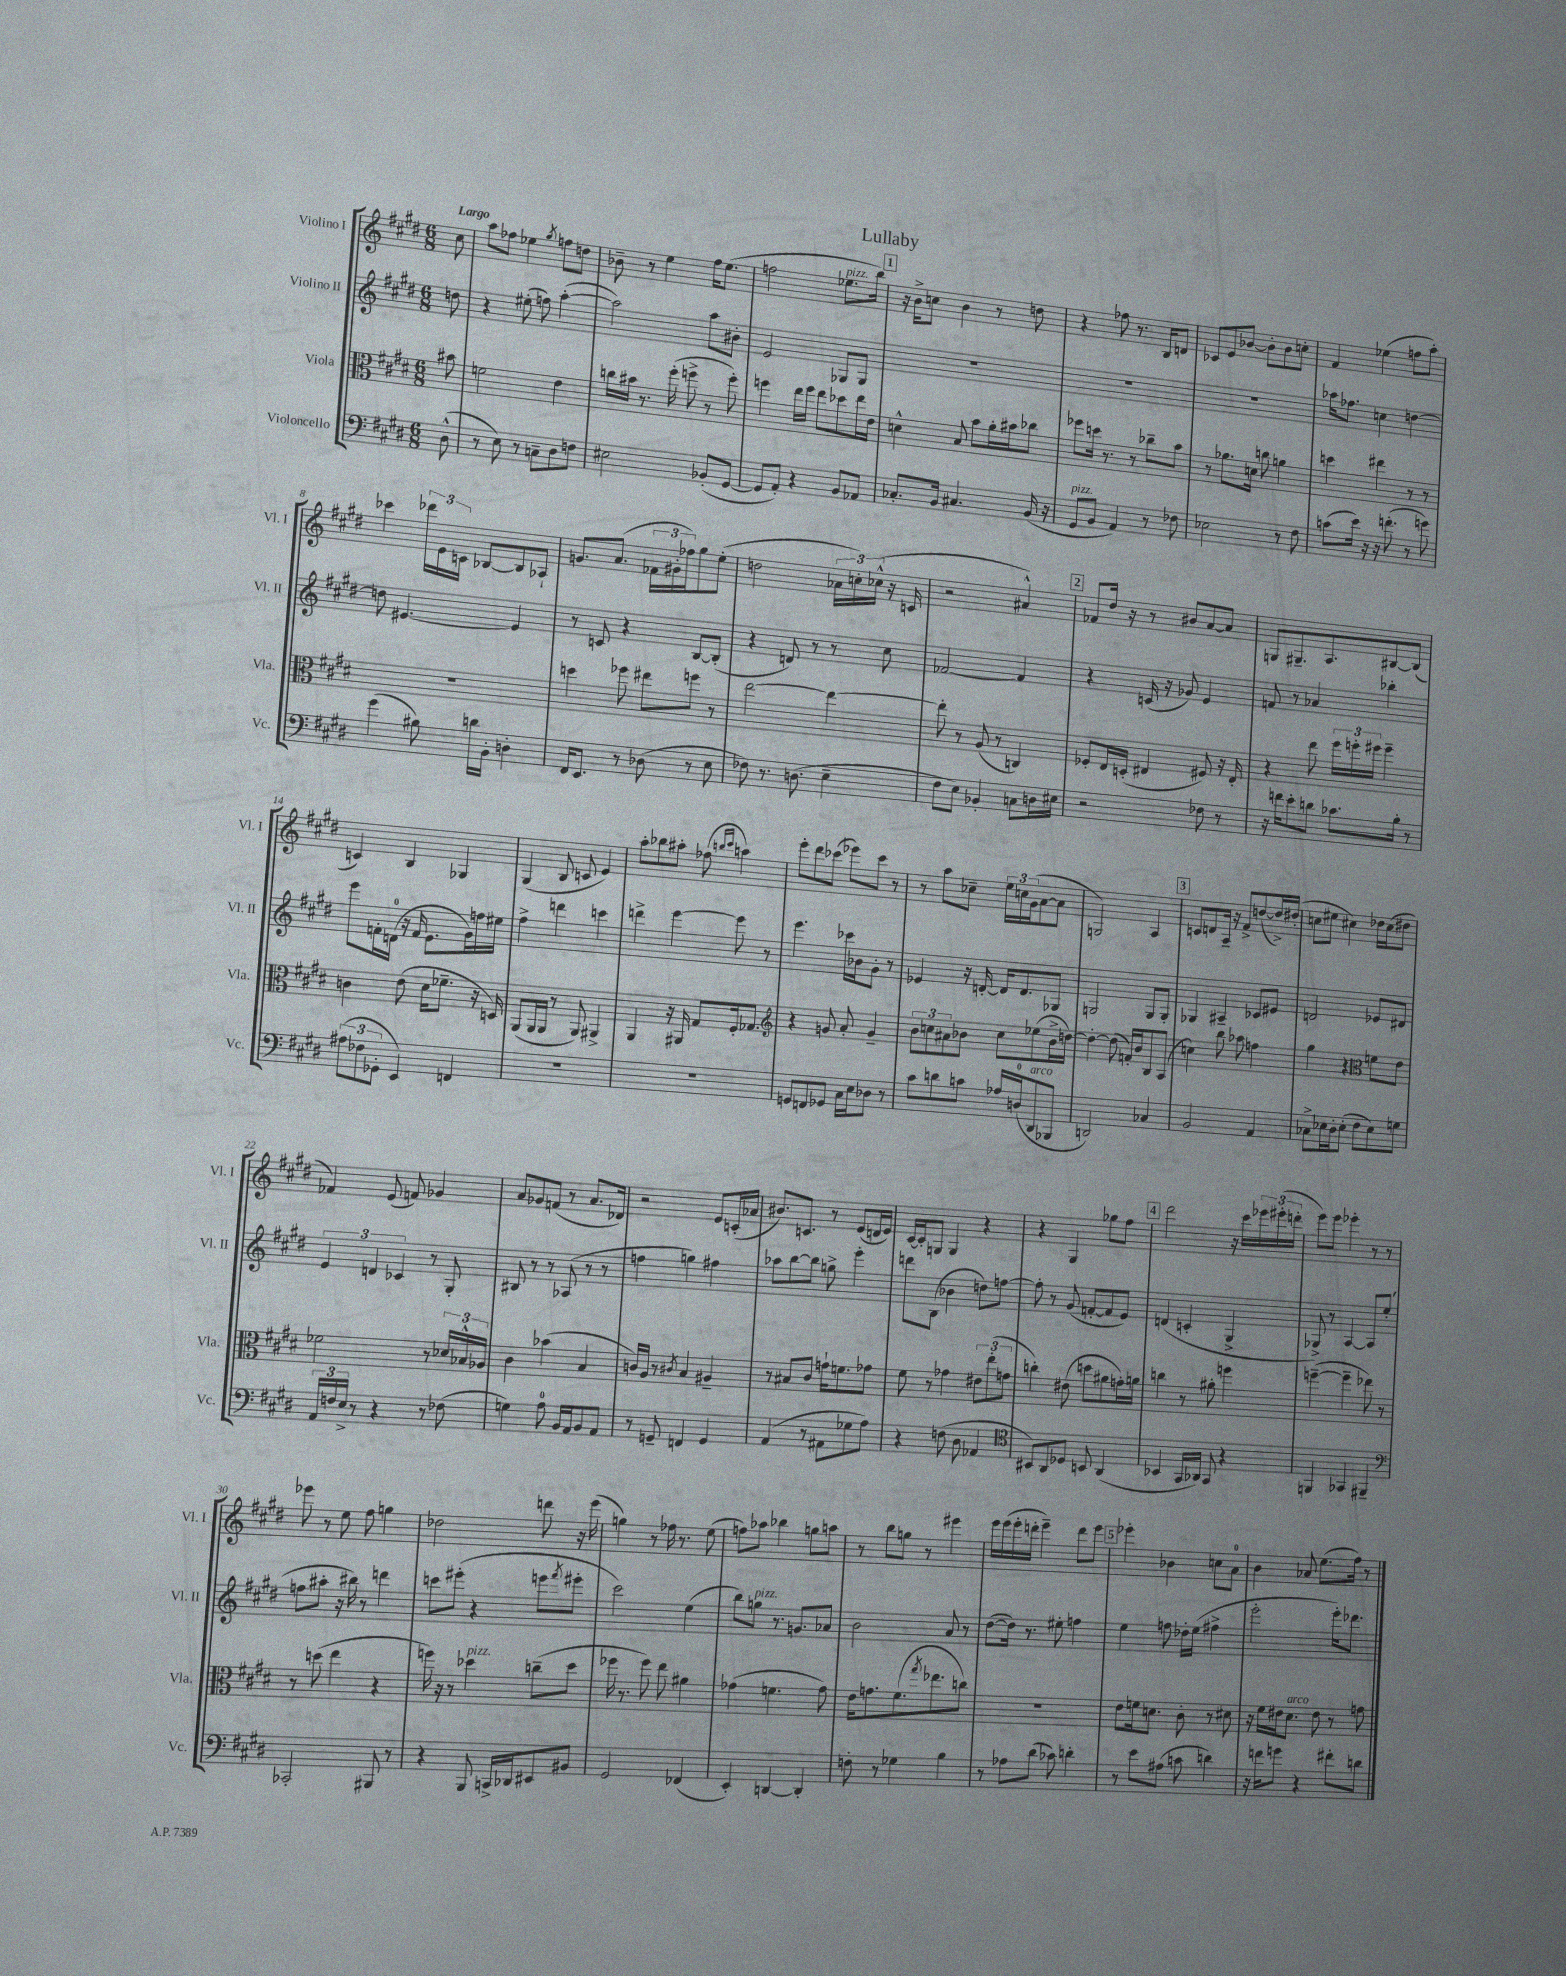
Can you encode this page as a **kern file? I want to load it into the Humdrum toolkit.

**kern	**kern	**kern	**kern
*part4	*part3	*part2	*part1
*staff4	*staff3	*staff2	*staff1
*I"Violoncello	*I"Viola	*I"Violino II	*I"Violino I
*I'Vc.	*I'Vla.	*I'Vl. II	*I'Vl. I
*clefF4	*clefC3	*clefG2	*clefG2
*k[f#c#g#d#]	*k[f#c#g#d#]	*k[f#c#g#d#]	*k[f#c#g#d#]
*M6/8	*M6/8	*M6/8	*M6/8
=	=	=	=
!	!	!	!LO:TX:a:B:t=Largo
(8D#^^\	8b#X\	8ddn\	8cc#\
=1	=1	=1	=1
8r	2fn\	4r	8aa\L
8E\)	.	.	8ff-X\J
8r	.	(8ee#X'\	4ee-X\
8Cn~\L	.	8ffn\)	.
.	.	.	8qgg#/
8D#\	4e\	([4aa'\	8ffn\L
8Fn\J	.	.	8ddn\J
=2	=2	=2	=2
2E#X\	16ccn\LL	2aa\])	8b-X~\
.	16b#X\JJ	.	.
.	8.r	.	8r
.	.	.	4ee\
.	(16ff#'\	.	.
.	8ffn^\	.	.
(8BB-X'/L	8r	8aa\L	16ff#\KL
.	.	.	(8.ee\J
[8GG#/J	8ff'\)	8b#X'\J	.
=3	=3	=3	=3
8GG#/L]	4ffn\	2e/	2ffn\
8AA'/J)	.	.	.
4r	16ee\LL	.	.
.	16ff\JJ	.	.
.	8ee\L	.	.
!	!	!	!LO:TX:a:i:t=pizz.
8BB/L	8dd-X\	8G-X/L	8.ee-X\L
8AA-X/J	16ee\L	8G-/J	.
.	16e\JJ	.	16bb\Jk)
!!LO:REH:place=s1:t=1
=4	=4	=4	=4
8.C-X'/L	4dn^^\	2.r	16r
.	.	.	16b^\KL
.	.	.	8ccn\J
16BB/Jk	.	.	.
4.C#X/	8B/	.	4b\
.	8b\L	.	.
.	16a'\L	.	8r
.	16b#X\J	.	.
(16BB/	8cc-X\J	.	8ddn\
16r	.	.	.
=5	=5	=5	=5
!LO:TX:a:i:t=pizz.	!	!	!
8GG#/L	8ff-X\L	2.r	4r
8BB/J	16ddn\Jk	.	.
.	8.r	.	.
4AA/)	.	.	8ff-X\
.	8r	.	8.r
8r	8cc-X~\L	.	.
.	.	.	16B/KL
8F-X\	8b\J	.	8dn/J
=6	=6	=6	=6
2E-X\	8r	2.r	8c-X/L
.	8.a-X\L	.	8e/
.	.	.	[8b-X/J
.	16dn\Jk	.	.
.	8ccn\	.	8b-'\L]
8r	4an\	.	8b-\
8F#\	.	.	8ccn'\J
=7	=7	=7	=7
(8cn\L	4ddn\	16aa-X\KL	4f#/
.	.	8.ff-X\J	.
16e\Jk)	.	.	.
16r	.	.	.
16r	4ee#X\	4ccn\	(4ee-X\
(8.fn'\	.	.	.
8r	8r	[4ddn\	8ffn\L
8gn\)	8r	.	8aa'\J)
!!LO:LB:g=z
=8	=8	=8	=8
(4g#\	2.r	8ddn\]	4ccc-X\
.	.	[4.e#X/	.
8B#X\)	.	.	24ddd-X\LL
.	.	.	24e\
.	.	.	24cn\JJ
16dn\LL	.	.	[8B-X/L
16BB'\JJ	.	.	.
4Dn'\	.	4e#/]	8B-/]
.	.	.	8A-X`/J
=9	=9	=9	=9
16FF#/KL	4ddn\	8r	8.gn/L
8.EE/J	.	.	.
.	.	8cn/	.
.	.	.	(8.a/J
8r	8ff-X\	4r	.
(8D-X\	8ee#X\L	.	24f-X\LL
.	.	.	24g#X'\
.	.	.	24ff-X\J)
8r	8ffn\J	[8B/L	8gg#\
8E\	8r	(8B'/J]	(8ee'\J
=10	=10	=10	=10
8F-X\)	[2ee\	4r	2ddn\
8.r	.	.	.
.	.	8dn/)	.
(8.Dn\	.	.	.
.	.	8r	.
4E~\	4ee\_	8r	24a-X\LL
.	.	.	24ccn'\)
.	.	.	(24cc-X^^\JJ
.	.	8cc#\	16r
.	.	.	16cn/
=11	=11	=11	=11
8F#\L	8ee'\]	[2f-X/	2r
8E\J)	8r	.	.
4BB-X'/	(8A/	.	.
.	8r	.	.
8Cn\L	4Cn/)	4f-/]	4a#X^^/)
16Dn\L	.	.	.
16E#X\JJ	.	.	.
!!LO:REH:place=s1:t=2
=12	=12	=12	=12
2r	8F-X'/L	4r	8f-X/L
.	16E/L	.	16dd#/Jk
.	(16Dn'/JJ	.	16r
.	4E#X/	(16cn/	8r
.	.	16r	.
.	.	8g-X/)	8b#X/L
8F-X\	8F#X/)	4e/	[8a/
8r	16r	.	8a/J]
.	16E#'/	.	.
=13	=13	=13	=13
16r	4r	8fn/	8Gn/L
16fn\KL	.	.	.
8e'\	.	8r	8.G#X~/
8dn\J	8ee\	4a-X/	.
.	.	.	8.A/
8.c-X\L	24ff#\LL	.	.
.	24ffn'\	.	.
.	24ff#X\JJ	.	.
.	4ff#~\	4bb-X'\	[8B#X/
16B'\Jk	.	.	.
8r	.	.	(8B#/J]
!!LO:LB:g=z
=14	=14	=14	=14
(12A#X\L	4cn\	8eee\L	4cn/)
12F-X\	.	.	.
.	.	16fn'\L	.
12GG-X'\J	.	.	.
.	.	(16dn\JJ	.
4EE/)	(8e\	16r	4B/
.	.	16f/	.
.	16d#\KL	8.e\L	.
.	8.f-X~\J	.	.
4FFn/	.	.	4G-X/
.	.	16g#\L)	.
.	16r	16ffn\	.
.	16Dn/)	16ee#X\JJ	.
=15	=15	=15	=15
2.r	(8AA/L	4ff#^\	(4G#/
.	16AA/L	.	.
.	16AA/JJ	.	.
.	8r	4dddn\	8B/
.	8AA/)	.	8cn/
.	4AA#X^/	4cccn\	4e/)
=16	=16	=16	=16
2.r	4AA/	4dddn^\	8aa'\L
.	.	.	8bb-X\
.	16r	[4eee\	8aa#X'\J
.	16AA#X/	.	.
.	8G#/L	.	(8ff-X\
.	.	.	16qqbbn/LL
.	.	.	16qqccc#/JJ
.	16F#'/k	8eee\]	4aan\)
.	8.G-X/J	.	.
.	.	8r	.
=17	=17	=17	=17
*	*clefG2	*	*
8GGn/L	4r	4.eee\	8eee'\L
8FFn/	.	.	8ddd#\
8GG-X/J	8gn/	.	(8ccc-X\J
16C#\LL	8a'/	16ccc-X\LL	8eee-X\L)
16E\J	.	16b-X\J	.
8D-X\J	4g~/	8g#'\J	8ccc-\J
8r	.	8r	8r
=18	=18	=18	=18
8c#\L	12b\L	4e-X/	8r
.	12ccn\	.	.
8dn\	.	.	8aa\L
.	12a#X\	.	.
8cn\J	8b-X\J	16r	8cc-X~\J
.	.	[16dn'/	.
16A-X/LL	8cc\L	16d/KL]	24ee\LL
.	.	.	24ccn\
(16Dn/J	.	8.d/	.
.	.	.	(24g#\J
!LO:TX:a:i:t=arco	!	!	!
8DD#/	(8ee-X\	.	[8a\
8BBB-X/J	16b-^\L	8G-X/J	8a\J]
.	[16ddn\JJ)	.	.
=19	=19	=19	=19
2DDn/)	4dd'\_	2Gn/	2Gn/)
.	(8dd\]	.	.
.	16fn'/LL)	.	.
.	16b/J	.	.
4C-X/	8B/	8G/L	4A/
.	(8A/J	8G'/J	.
!!LO:REH:place=s1:t=3
=20	=20	=20	=20
2BB/	4ccn\)	4G-X/	8cn/L
.	.	.	8dn/
.	8bb\	4A#X~/	16A~/Jk
.	.	.	16r
.	8aa-X\	.	8f#^/L
4AA/	4ffn\	8c-X/L	([8ddn/
.	.	8e#X/J	16dd^/L])
.	.	.	(16dd#X'/JJ
=21	=21	=21	=21
8C-X^\L	4gg#\	2dn/	8ccn\L
16E-X\L	.	.	8ee#X\J
16D#'\J	.	.	.
(8E-'\J	4r	.	4cc#X\)
8F#\L	.	.	.
*	*clefC3	*	*
8E-\)	8fn\L	8e-X/L	16dd-X\LL
.	.	.	(16cc#\J
8Gn\J	8e\J	8d#X/J	8dd#X\J
!!LO:LB:g=z
=22	=22	=22	=22
24AA/LL	2f-X\	6e/	4f-X/)
24Fn/	.	.	.
24E^/JJ	.	.	.
8r	.	.	.
.	.	6dn/	.
4r	.	.	(8e/
.	.	6c-X/	.
.	.	.	8fn/)
8r	8r	8r	4g-X/
(8F-X\	24d-X/LL	8G#'/	.
.	24B-X^^/	.	.
.	24A-X/JJ	.	.
=23	=23	=23	=23
4Gn\)	4c#\	8B#X/	8a/L
.	.	8r	8g-X/
8A\	(4b-X\	8r	(8fn/J
16BB/LL	.	(8A-X/	8r
16AA/J	.	.	.
8BB/	4B/	8r	8.a/L
8AA/J	.	8r	.
.	.	.	16d-X/Jk)
=24	=24	=24	=24
8r	16cn/LL)	4ffn\	2r
.	16A/JJ	.	.
8GGn~/	8r	.	.
.	8qc#X/	.	.
4FFn/	4B/	4ggn\)	.
4GG/	4A#X~/	4ff#X\	8e/L
.	.	.	(16cn'/L
.	.	.	16a-X/JJ
=25	=25	=25	=25
(4AA/	8r	8aa-X\L	8.b#X/L)
.	8B#X/L	[8bb\	.
.	.	.	8.cn/J
8r	8c#/J	8bb\J]	.
8AA#X\L	16gn`\KL	8ggn^\	8r
.	8.fn\	.	.
8G-X\	.	4eee'\	(8e/L
8A\J)	8g-X\J	.	16dn/L
.	.	.	16e/JJ)
=26	=26	=26	=26
4r	8f#\	8dddn\L	[16c#/LL
.	.	.	16c#'/J]
.	8r	(8B\J	8Gn/J
(8Fn\	4g-X\	4b-X\	4G/
8D#\	.	.	.
4AA-X/	12e#X\L	8ddn\L)	4r
.	(12ee'\	.	.
.	.	[8ffn\J	.
.	12gn\J	.	.
=27	=27	=27	=27
*clefC4	*	*	*
8BB#X/L)	4ccn'\)	8ff'\]	4r
8AA/	.	8r	.
8D-X/J	(8e#X\	(8g#/	4G#/
8BBn/	8ddn\L	[8fn'/L	.
(4AA/	8a#X\	8f/]	8gg-X\L
.	16gn'\L)	8e/J)	8ff#\J
.	16an\JJ	.	.
!!LO:REH:place=s1:t=4
=28	=28	=28	=28
4BB-X/	4ccn\	(4dn/	2ddd#\
16GG#/LL	8r	4cn'/	.
16AA-X/JJ)	.	.	.
8GG#/	8a#X'\	.	.
4r	4ffn\	4G#^/	16r
.	.	.	16ccc#\LL
.	.	.	24eee-X\
.	.	.	(24eee#X'\
.	.	.	24dddn'\JJ
=29	=29	=29	=29
4FFn/	([4ffn~\	8G-X^/)	8eee\L)
.	.	8r	8eee\J
4GG-X/	4ff~\]	[4A/	4eee-X'\
4FF#X~/	8ee-X\)	8A/L]	8r
.	8r	(8ee'/J	8r
!!LO:LB:g=z
=30	=30	=30	=30
*clefF4	*	*	*
2CC-X'/	8r	8ffn\L	8eee-X\
.	(8ddn\	8aa#X'\J	8r
.	4ee\	16r	8ee\
.	.	16bb#X\)	.
.	.	8r	8ff#\
8BBB#X/	4r	4dddn\	4ggn\
8r	.	.	.
=31	=31	=31	=31
4r	16ffn\)	8cccn\L	2dd-X\
.	16r	.	.
.	8r	(8eee#X'\J	.
!	!LO:TX:a:i:t=pizz.	!	!
8BBB/	4dd-X\	4r	.
16CCn^/LL	.	.	.
16DD-X/J	.	.	.
8EE#X/	(8ccn~\L	8eeen\L	8dddn\
.	.	8qfff#/	.
8BB#X/J	8dd-\J	8eee#X'\J	16r
.	.	.	(16eee\
=32	=32	=32	=32
2GG#/	16ff-X\	2ccc#\)	4ggn\)
.	8.r	.	.
.	8ff-\)	.	8r
.	8ee\	.	16ff-X\
.	.	.	8.r
(4FF-X/	4a#X\	(4ee\	.
.	.	.	(8ee\
=33	=33	=33	=33
4EE'/)	(4g-X\	8bb\L)	8ffn\L)
!	!	!LO:TX:a:i:t=pizz.	!
.	.	8ggn\J	8aa-X\J
[4DDn/	4.fn\	8.r	4bb-X\
.	.	8.gn/L	.
4DD'/]	.	.	8ggn\L
.	8g-\)	8a-X/J	8aan\J
=34	=34	=34	=34
8Fn'\	16e\KL	2b\	8r
.	8.gn\	.	.
8r	.	.	8bb\L
4G-X\	(8.f#\	.	8ggn\J
.	.	.	8r
.	8qgg#/	.	.
.	8.ee-X\	.	.
4B\	.	8a/	4eee#X\
.	8ccn\J)	8r	.
=35	=35	=35	=35
8r	2.r	([8dd#\L	16eee\LL
.	.	.	(16eee\
8A-X\L	.	16dd#\Jk])	16eee'\
.	.	8.r	16dddn'\JJ
(8d#\J	.	.	4eee~\)
8c-X\)	.	8ee#X'\	.
4dn'\	.	4ffn\	8ddd\L
.	.	.	8eee\J
!!LO:REH:place=s1:t=5
=36	=36	=36	=36
8r	8e\L	4ee\	4eee-X'\
8e\L	16fn\k	.	.
.	8.dn\J	.	.
(8A#X\J	.	8ffn\	4b-X\
8cn\	8c#'\	16dd-X'\LL	.
.	.	(16ee\JJ	.
4dn\)	8r	4ff#X^\	8ccn\L
.	8d#X\	.	8a\J
=37	=37	=37	=37
16r	16r	2eee'\	4b\
16fn\KL	16f#\LL	.	.
8gn\J	16e#X\J	.	.
!	!LO:TX:a:i:t=arco	!	!
.	8.d#\J	.	.
4r	.	.	8a-X/
.	8e#\	.	(8.ee\L
8f#X'\L	8r	16eee'\KL)	.
.	.	8.ddd-X\J	16ff#\Jk)
8dn\J	8gn\	.	8r
==	==	==	==
*-	*-	*-	*-
